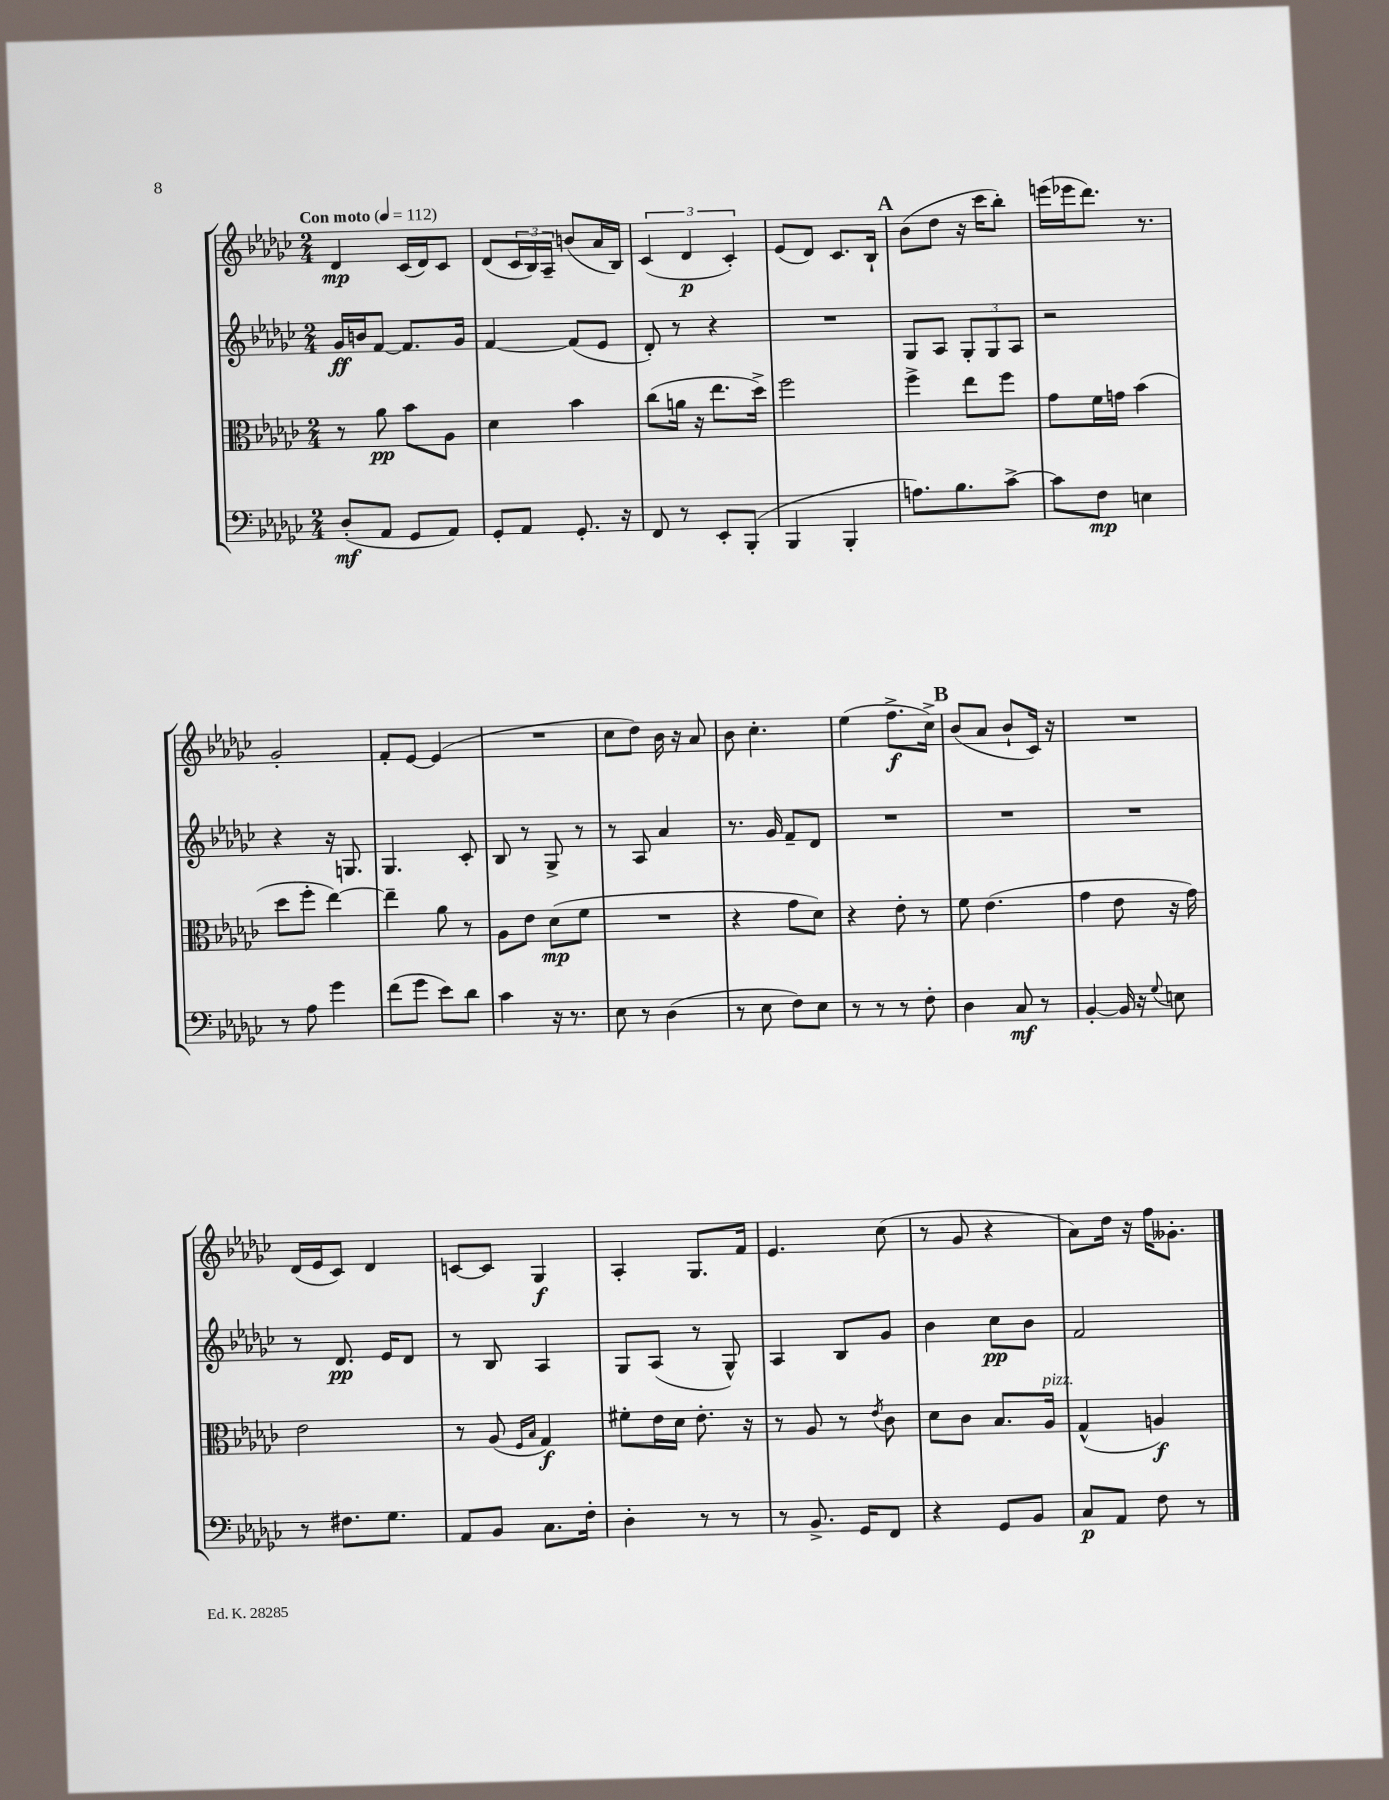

**kern	**kern	**kern	**kern
*staff4	*staff3	*staff2	*staff1
*clefF4	*clefC3	*clefG2	*clefG2
*k[b-e-a-d-g-c-]	*k[b-e-a-d-g-c-]	*k[b-e-a-d-g-c-]	*k[b-e-a-d-g-c-]
*M2/4	*M2/4	*M2/4	*M2/4
*MM112	*MM112	*MM112	*MM112
(8D-'	8r	16g-	4d-
.	.	16b	.
8AA-	8a-	[8f	.
8GG-	8b-	8.f]	(16c-
.	.	.	16d-)
8AA-)	8A-	.	8c-
.	.	16g-	.
=	=	=	=
8GG-'	4d-	[4f	(8d-
8AA-	.	.	24c-
.	.	.	24B-)
.	.	.	24A-~
8.GG-'	4b-	(8f]	(8b
.	.	8e-	16a-
16r	.	.	16B-)
=	=	=	=
8FF	(8cc-	8d-')	(6c-
8r	16a	8r	.
.	.	.	6d-
.	16r	.	.
8EE-'	8.ee-	4r	.
.	.	.	6c-')
(8BBB-'	.	.	.
.	16dd-^)	.	.
=	=	=	=
4BBB-	2ff	2r	(8e-
.	.	.	8d-)
4BBB-'	.	.	8.c-
.	.	.	16B-`
=	=	=	=
8.A)	4ff^	8G-	(8b-
.	.	8A-	8dd-
8.B-	.	.	.
.	8ee-	12G-'	16r
.	.	.	16ccc-
.	.	12G-	.
[8c-^	8ff	.	8bb-')
.	.	12A-	.
=	=	=	=
8c-]	8g-	2r	(16eee
.	.	.	16eee-
8F	16f	.	8.ddd-)
.	16g	.	.
4E	(4b-	.	.
.	.	.	8.r
=	=	=	=
8r	8dd-	4r	2g-'
8A-	8ff'	.	.
4g-	[4ee-)	16r	.
.	.	8.G	.
=	=	=	=
(8f	4ee-~]	4.G-	8f'
8g-	.	.	[8e-
8e-)	8a-	.	(4e-]
8d-	8r	8c-'	.
=	=	=	=
4c-	8A-	8B-	2r
.	8e-	8r	.
16r	(8d-	8G-^	.
8.r	.	.	.
.	8f	8r	.
=	=	=	=
8E-	2r	8r	8cc-
8r	.	8A-	8dd-)
(4D-	.	4a-	16b-
.	.	.	16r
.	.	.	8a-
=	=	=	=
8r	4r	8.r	8b-
8E-	.	.	4.cc-'
.	.	16g-	.
8F)	8g-	8f~	.
8E-	8d-)	8d-	.
=	=	=	=
8r	4r	2r	(4ee-
8r	.	.	.
8r	8e-'	.	8.ff^
8F'	8r	.	.
.	.	.	16cc-^)
=	=	=	=
4D-	8f	2r	(8b-
.	(4.e-	.	8a-
8C-	.	.	8b-`
8r	.	.	16c-)
.	.	.	16r
=	=	=	=
[4BB-'	4g-	2r	2r
16BB-]	8e-	.	.
16r	.	.	.
8qqG-	.	.	.
8E	16r	.	.
.	16g-)	.	.
=	=	=	=
8r	2e-	8r	(16d-
.	.	.	16e-
8.F#	.	8.d-	8c-)
.	.	.	4d-
8.G-	.	16e-	.
.	.	8d-	.
=	=	=	=
8AA-	8r	8r	[8c
8BB-	(8A-	8B-	8c]
.	16qqF	.	.
.	16qqB-	.	.
8.C-	4G-)	4A-	4G-
16F'	.	.	.
=	=	=	=
4D-'	8f#'	8G-	4A-'
.	16e-	(8A-	.
.	16d-	.	.
8r	8.e-'	8r	8.G-
8r	.	8G-^^)	.
.	16r	.	16f
=	=	=	=
8r	8r	4A-	4.e-
8.BB-^	8A-	.	.
.	8r	8B-	.
16GG-	.	.	.
.	8qe-	.	.
8FF	8c-	8g-	(8cc-
=	=	=	=
4r	8d-	4b-	8r
.	8c-	.	8g-
8GG-	8.B-	8cc-	4r
8BB-	.	8b-	.
.	16A-	.	.
=	=	=	=
8C-	(4G-^^	2f	8a-)
8AA-	.	.	16dd-
.	.	.	16r
8F	4A)	.	16ff
.	.	.	8.g--'
8r	.	.	.
==	==	==	==
*-	*-	*-	*-
